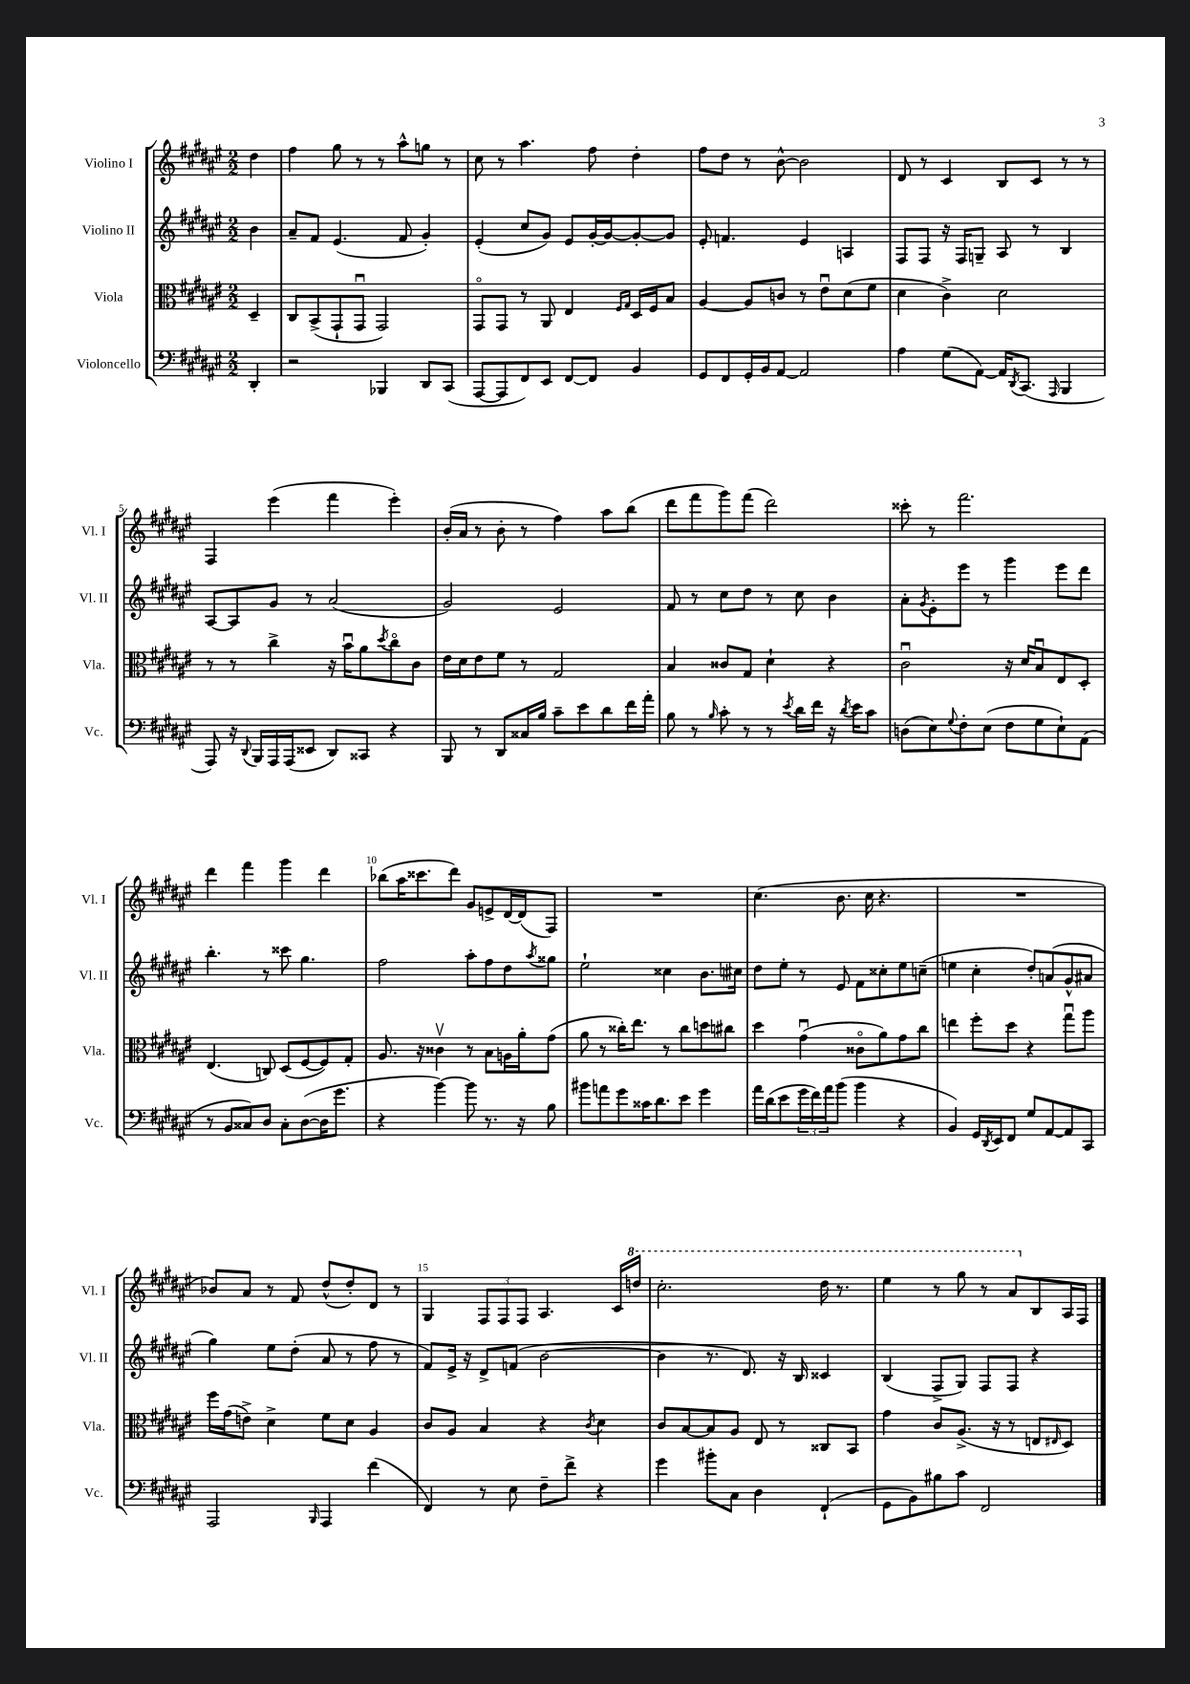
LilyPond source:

<<
\new StaffGroup <<
\new Staff = "s0" \with { instrumentName = "Violino I" shortInstrumentName = "Vl. I" } {
    \clef treble \key fis \major \numericTimeSignature \time 2/2 \partial 4
    dis''4 |
    fis''4 gis''8 r8 r8 ais''8-^ g''8 r8 |
    cis''8 r8 ais''4. fis''8 dis''4-. |
    fis''8 dis''8 r8 b'8~-^ b'2 |
    dis'8 r8 cis'4 b8 cis'8 r8 r8 |
    fis4 eis'''4( fis'''4 eis'''4-.) |
    b'16-.( ais'16 r8 b'8-. r8 fis''4) ais''8 b''8( |
    dis'''8 fis'''8 gis'''8) fis'''8( dis'''2) |
    cisis'''8-. r8 fis'''2. |
    dis'''4 fis'''4 gis'''4 dis'''4 |
    bes''8( ais''16 cisis'''8. dis'''8) gis'8 e'8-> dis'16~ dis'16( fis8) |
    R1 |
    cis''4.( b'8. cis''16 r4. |
    R1 |
    bes'8) ais'8 r8 fis'8 dis''8-^( dis''8-.) dis'8 r8 |
    gis4 \tuplet 3/2 { fis8 fis8 fis8 } ais4. cis'16 \ottava #1 d'''16 |
    cis'''2.-. dis'''16 r8. |
    eis'''4 r8 gis'''8 r8 ais''8 \ottava #0 b8 ais16 fis16 \bar "|." |
}
\new Staff = "s1" \with { instrumentName = "Violino II" shortInstrumentName = "Vl. II" } {
    \clef treble \key fis \major \numericTimeSignature \time 2/2 \partial 4
    b'4 |
    ais'8-- fis'8 eis'4.( fis'8 gis'4-.) |
    eis'4-.( cis''8 gis'8) eis'8 gis'16~-. gis'16~ gis'8~-. gis'8 |
    eis'8-. f'4. eis'4 a4 |
    fis8 fis8 r16 fis16 g8-- ais8 r8 b4 |
    ais8~ ais8 gis'8 r8 ais'2( |
    gis'2) eis'2 |
    fis'8 r8 cis''8 dis''8 r8 cis''8 b'4 |
    ais'8-. \acciaccatura { gis'8 } eis'8-. eis'''8 r8 gis'''4 eis'''8 dis'''8 |
    b''4.-. r8 cisis'''8 gis''4. |
    fis''2 ais''8-. fis''8 dis''8 \acciaccatura { ais''8 } gisis''8 |
    eis''2-! cisis''4 b'8. cis''16 |
    dis''8 eis''8-. r8 eis'8 fis'8 cisis''8-. eis''8 c''8--( |
    e''4 cis''4-. dis''8-.) a'8( gis'8-^ ais'8 |
    gis''4) eis''8 dis''8-.( ais'8 r8 fis''8 r8 |
    fis'8) eis'16-> r16 dis'8-> f'8( b'2~ |
    b'4 r8. dis'8.) r16 b16 cisis'4 |
    b4( fis8-> gis8) fis8 fis8 r4 \bar "|." |
}
\new Staff = "s2" \with { instrumentName = "Viola" shortInstrumentName = "Vla." } {
    \clef alto \key fis \major \numericTimeSignature \time 2/2 \partial 4
    dis4-- |
    cis8 b,8->( gis,8-! gis,8\downbow gis,2) |
    gis,8\flageolet gis,8 r8 ais,8 eis4 \grace { fis16 gis16 } dis16 fis16 b8 |
    ais4~ ais8 c'8 r8 eis'8\downbow dis'8( fis'8 |
    dis'4 cis'4->) dis'2 |
    r8 r8 cis''4-> r16 b'16\downbow ais'8 \acciaccatura { dis''8 } cis''8\flageolet cis'8 |
    eis'16 dis'16 eis'8 fis'8 r8 gis2 |
    b4 cisis'8 gis8 dis'4-! r4 |
    cis'2\downbow r16 dis'16 b8\downbow eis8 dis8-. |
    eis4.( c8) dis8( fis8~ fis8) gis8-. |
    ais8. r16 cisis'4\upbow r8 b8 a16 ais'16-. gis'8( |
    ais'8 r8 cisis''16-.) eis''8. r8 cisis''8 d''8 cis''8 |
    dis''4 gis'4\downbow( cisis'8\flageolet ais'8) gis'8 cis''8 |
    e''4 fis''8-. dis''8 r4 gis''8\downbow ais''8 |
    fis''16 gis'16( e'8->) dis'4-> fis'8 dis'8 ais4 |
    cis'8 ais8 b4 r4 \acciaccatura { cis'8 } dis'4 |
    cis'8 b8~ b8 ais8 eis8 r8 cisis8 b,8 |
    gis'4 cis'8 ais8.->( r16 r8 e8 \grace { eis16 } dis8) \bar "|." |
}
\new Staff = "s3" \with { instrumentName = "Violoncello" shortInstrumentName = "Vc." } {
    \clef bass \key fis \major \numericTimeSignature \time 2/2 \partial 4
    dis,4-. |
    r2 bes,,4 dis,8 cis,8( |
    ais,,8~ ais,,8 fis,8) eis,8 fis,8~ fis,8 b,4 |
    gis,8 fis,8 gis,16-. b,16 ais,8~ ais,2 |
    ais4 gis8( ais,8~) ais,16 \acciaccatura { dis,8 } cis,8.( \grace { ais,,16 } b,,4 |
    ais,,8) r16 \appoggiatura { dis,8 } b,,16 ais,,16 ais,,16( eisis,8 dis,8) cisis,8 r4 |
    b,,8 r8 dis,8 cisis16 b16 cis'8-- eis'8 dis'8 fis'16 ais'16-. |
    b8 r8 \grace { b16 } cis'8-. r8 r8 \acciaccatura { eis'8 } dis'16 fis'16 r16 \acciaccatura { dis'8 } eis'16 cis'8 |
    d8( eis8) \appoggiatura { gis8 } fis8-. eis8( fis8 gis8 eis8-!) ais,8( |
    r8 b,8 cisis8) dis8 cisis8-. dis8~( dis16 gis'8. |
    r4 b'4~) b'8 r8. r16 b8 |
    bis'8 a'8 gis'8 cisis'16 dis'8. eis'8 gis'4 |
    ais'16 dis'16( eis'8 \tuplet 3/2 { gis'16 fis'16) ais'16 } b'8( b'4 r4 |
    b,4) gis,16 \acciaccatura { dis,8 } eis,16 fis,8 gis8 ais,8~ ais,8 cis,8 |
    ais,,2 \grace { b,,16 } ais,,4 fis'4( |
    fis,4) r8 eis8 fis8-- fis'8-> r4 |
    gis'4 bis'8-. cis8 dis4 fis,4-!( |
    gis,8 b,8) bis8 cis'8 fis,2 \bar "|." |
}
>>
>>
\layout { \context { \Score \override BarNumber.break-visibility = ##(#f #t #t) barNumberVisibility = #(every-nth-bar-number-visible 5) } }
